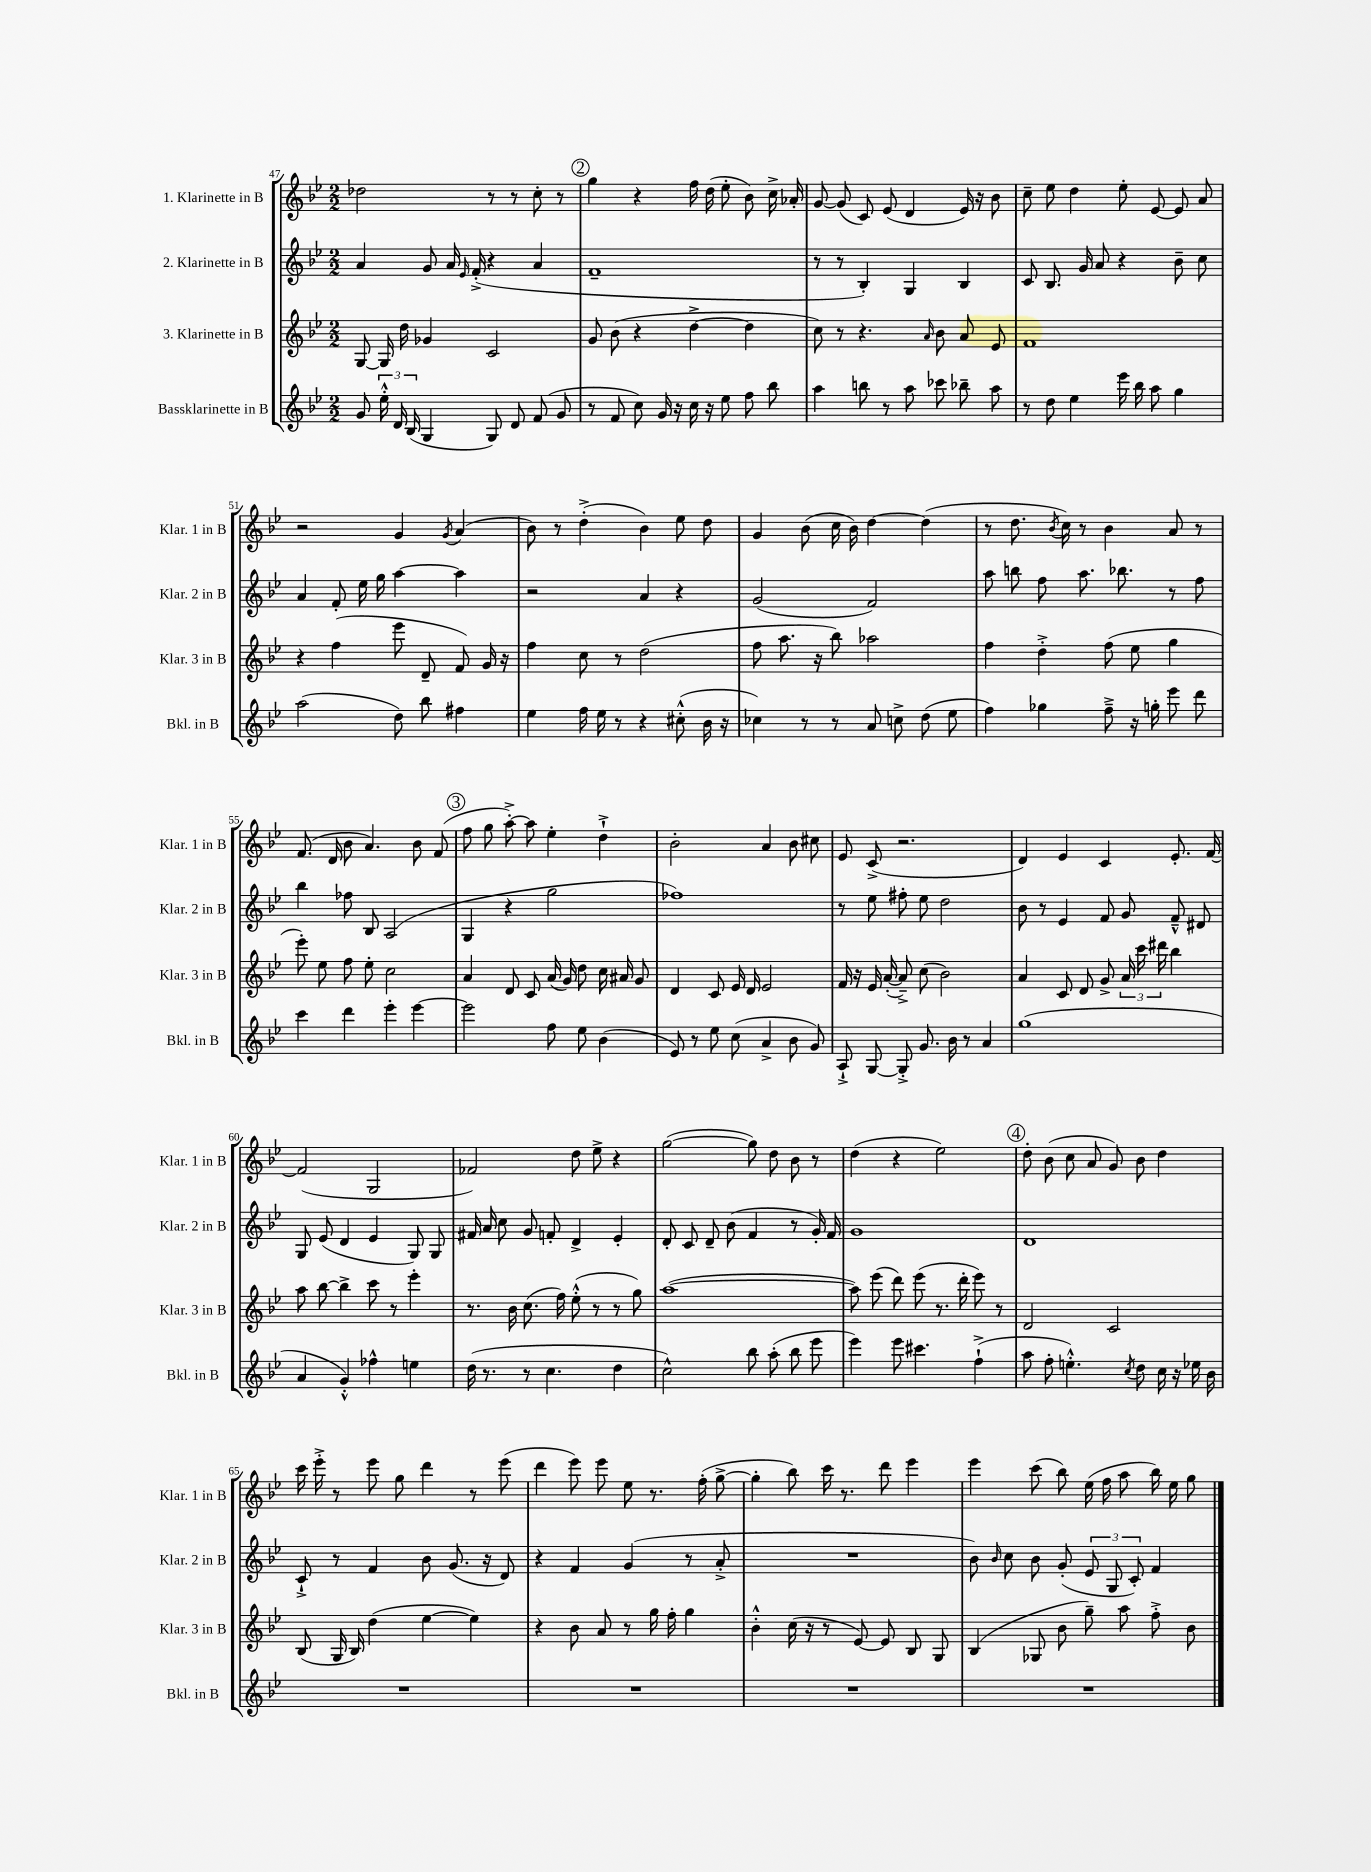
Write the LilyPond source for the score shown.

<<
\new StaffGroup <<
\new Staff = "s0" \with { instrumentName = "1. Klarinette in B" shortInstrumentName = "Klar. 1 in B" } {
    \clef treble \key bes \major \numericTimeSignature \time 2/2
    \autoBeamOff des''2 r8 r8 c''8-. r8 |
    \mark \markup { \circle "2" } g''4 r4 f''16 d''16( ees''8-. bes'8) c''16-> aes'16-. |
    g'8~ g'8( c'8) ees'8( d'4 ees'16) r16 bes'8 |
    c''8-- ees''8 d''4 ees''8-. ees'8~ ees'8 a'8 |
    r2 g'4 \acciaccatura { g'8 } a'4( |
    bes'8) r8 d''4-.->( bes'4) ees''8 d''8 |
    g'4 bes'8( c''16 bes'16) d''4~ d''4( |
    r8 d''8. \acciaccatura { bes'8 } c''16) r8 bes'4 a'8 r8 |
    f'8.( d'16 bes'8 a'4.) bes'8 f'8( |
    \mark \markup { \circle "3" } f''8 g''8 a''8~-.->) a''8 ees''4-. d''4-!-> |
    bes'2-. a'4 bes'8 cis''8 |
    ees'8 c'8->( r2. |
    d'4) ees'4 c'4 ees'8.-. f'16~ |
    f'2( g2 |
    fes'2) d''8 ees''8-> r4 |
    g''2~( g''8) d''8 bes'8 r8 |
    d''4( r4 ees''2) |
    \mark \markup { \circle "4" } d''8-. bes'8( c''8 a'8 g'8) bes'8 d''4 |
    c'''16 ees'''16-.-> r8 ees'''8 g''8 d'''4 r8 ees'''8( |
    d'''4 ees'''8) ees'''8 ees''8 r8. f''16-.( g''8~-> |
    g''4-. bes''8) c'''16 r8. d'''8 ees'''4 |
    ees'''4 c'''8( bes''8) ees''16( f''16 a''8 bes''16) ees''16 g''8 \bar "|." |
}
\new Staff = "s1" \with { instrumentName = "2. Klarinette in B" shortInstrumentName = "Klar. 2 in B" } {
    \clef treble \key bes \major \numericTimeSignature \time 2/2
    \autoBeamOff a'4 g'8 a'16 \grace { ees'16 } f'16-.->( r4 a'4 |
    \mark \markup { \circle "2" } f'1-- |
    r8 r8 bes4-.) g4 bes4 |
    c'8 bes8. g'16 a'8 r4 bes'8-- c''8 |
    a'4 f'8-. ees''16 g''16 a''4~ a''4 |
    r2 a'4 r4 |
    g'2( f'2) |
    a''8 b''8 f''8 a''8. bes''8. r8 f''8 |
    bes''4 fes''8 bes8 a2( |
    \mark \markup { \circle "3" } g4 r4 g''2 |
    fes''1) |
    r8 ees''8 fis''8-. ees''8 d''2 |
    bes'8 r8 ees'4 f'8 g'8 f'8---^ dis'8 |
    g8 ees'8( d'4 ees'4 g8) g8 |
    fis'16 a'16 c''8 g'8 f'8-. d'4-> ees'4-. |
    d'8-. c'8 d'8-- bes'8( f'4 r8 g'16-.) f'16 |
    g'1 |
    \mark \markup { \circle "4" } d'1 |
    c'8-!-> r8 f'4 bes'8 g'8.( r16 d'8) |
    r4 f'4 g'4( r8 a'8-.-> |
    R1 |
    bes'8) \grace { bes'16 } c''8 bes'8 g'8-.( \tuplet 3/2 { ees'8 g8 c'8-.) } f'4 \bar "|." |
}
\new Staff = "s2" \with { instrumentName = "3. Klarinette in B" shortInstrumentName = "Klar. 3 in B" } {
    \clef treble \key bes \major \numericTimeSignature \time 2/2
    \autoBeamOff g8~ g16 d''16 ges'4 c'2 |
    \mark \markup { \circle "2" } g'8 bes'8( r4 d''4~-> d''4 |
    c''8) r8 r4. \grace { a'16 } bes'8 a'8 ees'8 |
    f'1 |
    r4 f''4( ees'''8 d'8-- f'8) g'16 r16 |
    f''4 c''8 r8 d''2( |
    f''8 a''8. r16 bes''8) aes''2 |
    f''4 d''4-.-> f''8( ees''8 g''4 |
    ees'''8-.) ees''8 f''8 ees''8-. c''2 |
    \mark \markup { \circle "3" } a'4 d'8 c'8 a'16( g'16) d''8 c''16 ais'16 g'8 |
    d'4 c'8 ees'16 d'16 ees'2 |
    f'16 r16 ees'16 a'16~-.( a'8--->) c''8( bes'2) |
    a'4 c'8 d'8 g'8-> \tuplet 3/2 { a'16 c'''16 dis'''16 } bes''4 |
    a''8 bes''8~ bes''4-> c'''8 r8 ees'''4-. |
    r8. bes'16 c''8.( f''16) ees''8-.-^( r8 r8 g''8) |
    a''1~( |
    a''8) ees'''8( d'''8) ees'''8( r8. d'''16-. ees'''8) r8 |
    \mark \markup { \circle "4" } d'2 c'2 |
    bes8( g16 bes16) d''4( ees''4~ ees''4) |
    r4 bes'8 a'8 r8 g''16 f''16-. g''4 |
    bes'4-.-^ c''16( r16 r8 ees'8~) ees'8 bes8 g8 |
    bes4( ges8 bes'8 g''8--) a''8 f''8-.-> bes'8 \bar "|." |
}
\new Staff = "s3" \with { instrumentName = "Bassklarinette in B" shortInstrumentName = "Bkl. in B" } {
    \clef treble \key bes \major \numericTimeSignature \time 2/2
    \autoBeamOff g'8 \tuplet 3/2 { ees''16-.-^ d'16 bes16( } g4 g8) d'8 f'8( g'8 |
    \mark \markup { \circle "2" } r8 f'8 c''8) g'16 r16 c''16 r16 ees''8 f''8 bes''8 |
    a''4 b''8 r8 a''8 ces'''8 bes''8-- a''8 |
    r8 d''8 ees''4 ees'''16 bes''16 a''8 g''4 |
    a''2( d''8) bes''8 fis''4 |
    ees''4 f''16 ees''16 r8 r4 cis''8-.-^( bes'16 r16 |
    ces''4) r8 r8 a'8 c''8-> d''8( ees''8 |
    f''4) ges''4 f''8---> r16 g''16-. ees'''8 d'''8 |
    c'''4 d'''4 ees'''4-. ees'''4~ |
    \mark \markup { \circle "3" } ees'''2 f''8 ees''8 bes'4( |
    ees'8) r8 ees''8 c''8( a'4-> bes'8 g'8) |
    a8-!-> g8~ g8-.-> g'8. bes'16 r8 a'4 |
    g''1( |
    a'4 g'4-.-^) fes''4-^ e''4 |
    d''16( r8. r8 c''4. d''4 |
    c''2-^) bes''8 a''8-.( bes''8 ees'''8 |
    ees'''4) ees'''8 cis'''4. f''4-!->( |
    \mark \markup { \circle "4" } a''8 f''8-. e''4.-.-^) \acciaccatura { c''8 } d''8 c''16 r16 ees''16 bes'16 |
    R1 |
    R1 |
    R1 |
    R1 \bar "|." |
}
>>
>>
\layout { \context { \Score currentBarNumber = #47 } }
